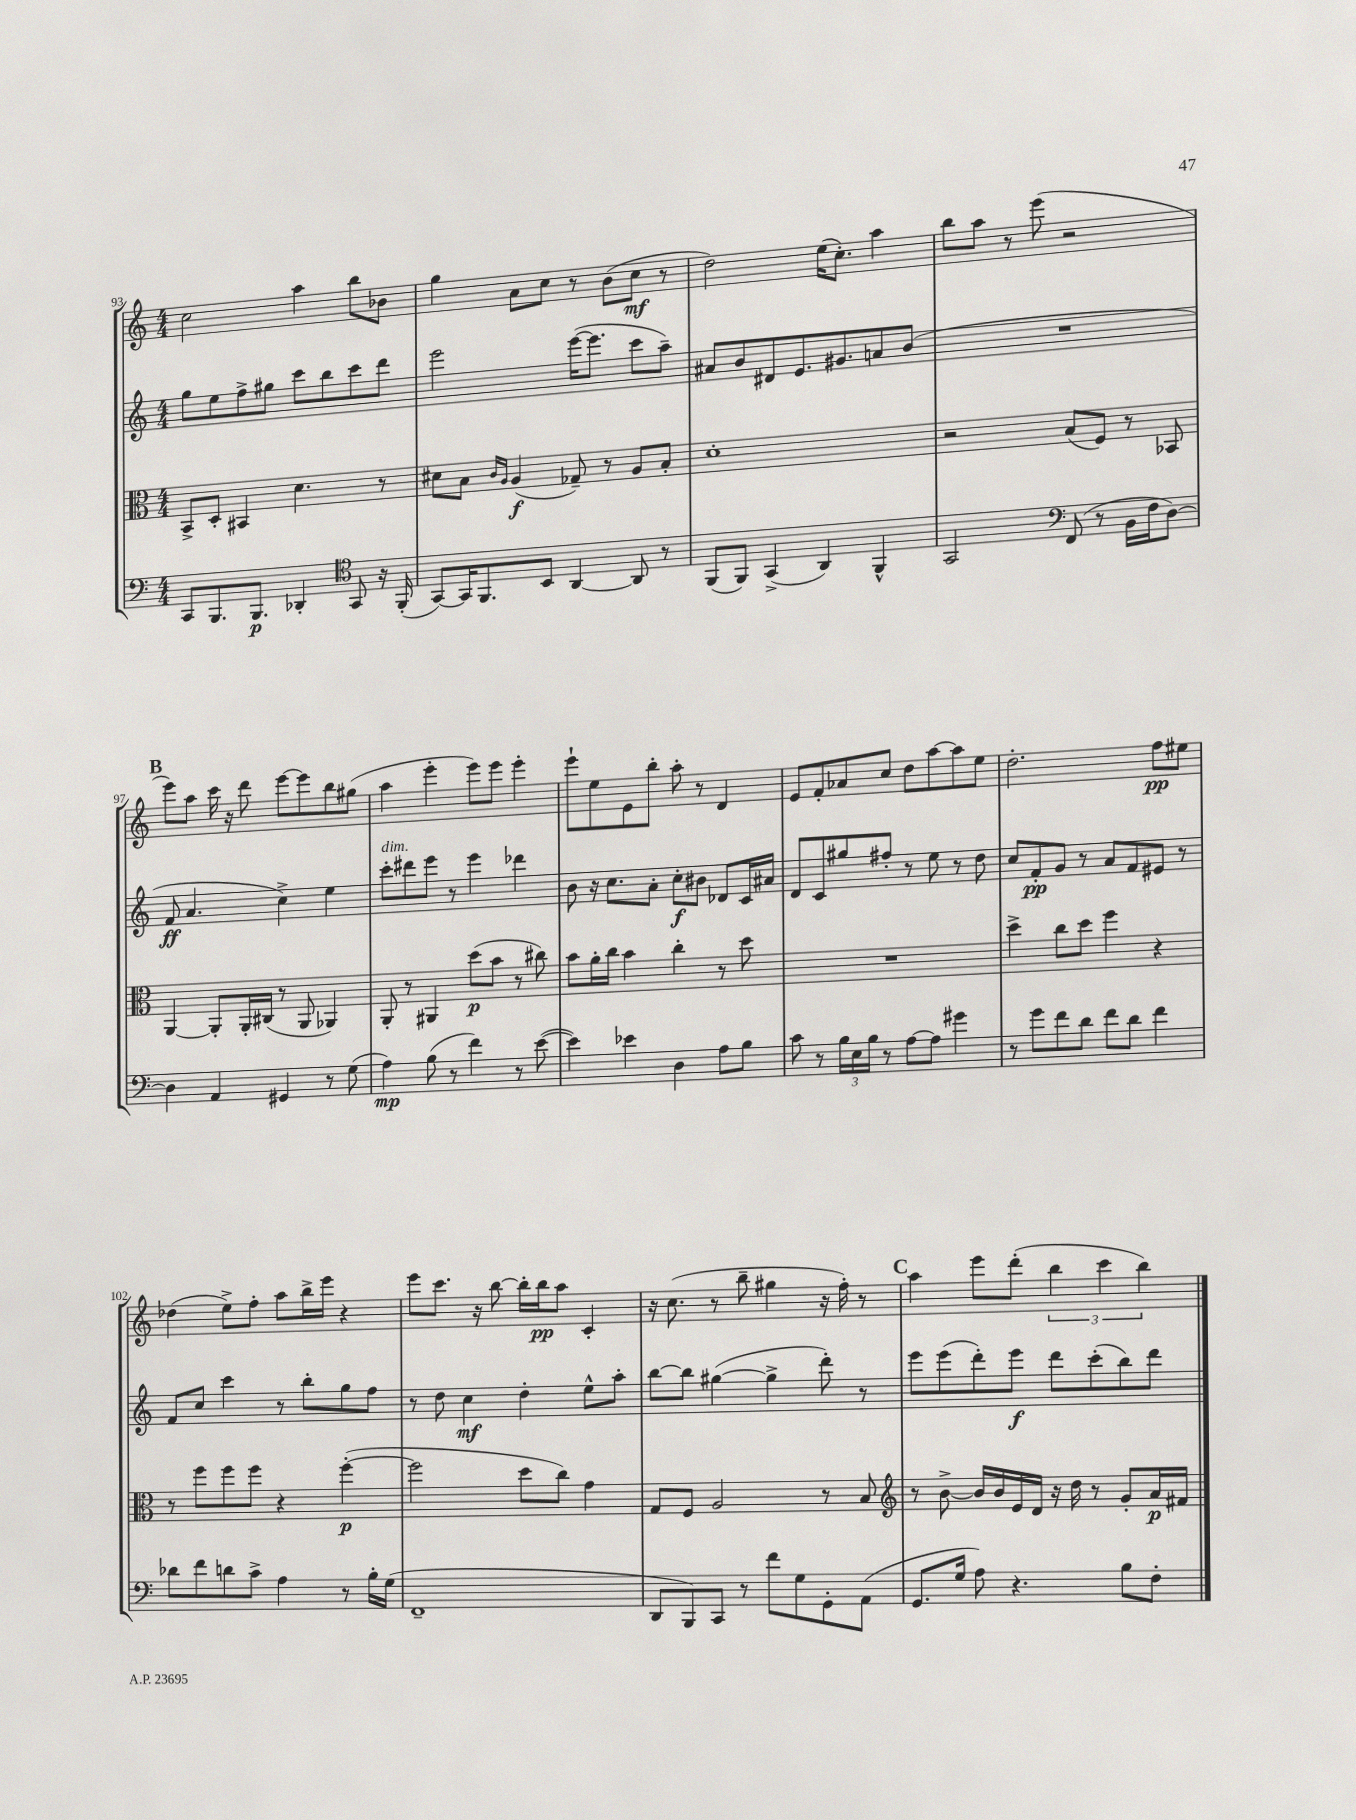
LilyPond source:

<<
\new StaffGroup <<
\new Staff = "s0" {
    \clef treble \key c \major \numericTimeSignature \time 4/4
    c''2 a''4 b''8 bes'8 |
    g''4 a'8 c''8 r8 b'8( c''8\mf r8 |
    d''2) e''16( c''8.-.) a''4 |
    b''8 a''8 r8 e'''8( r2 |
    \mark \markup { \bold "B" } e'''8) a''8 c'''16 r16 d'''8 e'''8~ e'''8 b''8 gis''8( |
    a''4 e'''4-. e'''8) e'''8 e'''4-. |
    e'''8-! e''8 e'8 b''8-. a''8-. r8 d'4 |
    e'8 f'8-. aes'8 c''8 d''8 a''8~ a''8 e''8 |
    d''2.-. f''8\pp eis''8 |
    des''4( e''8->) f''8-. a''8 b''16-> e'''16 r4 |
    e'''8 c'''8. r16 b''8~ b''16-. b''16\pp a''8 c'4-. |
    r16 c''8.( r8 b''8-- gis''4 r16 f''16-.) r8 |
    \mark \markup { \bold "C" } a''4 e'''8 d'''8-.( \tuplet 3/2 { b''4 c'''4 b''4) } \bar "|." |
}
\new Staff = "s1" {
    \clef treble \key c \major \numericTimeSignature \time 4/4
    g''8 e''8 f''8-> gis''8 c'''8 b''8 c'''8 d'''8 |
    e'''2 e'''16~( e'''8. c'''8 a''8--) |
    ais'8 b'8 dis'8 e'8. gis'8. a'8 b'8( |
    R1 |
    \mark \markup { \bold "B" } f'8\ff a'4. c''4->) e''4 |
    c'''8-.^\markup { \italic "dim." } dis'''8 e'''8 r8 e'''4 des'''4 |
    b'8 r16 c''8. a'8-. c''8-.\f bis'8 des'8 c'16 ais'16 |
    d'8 c'8 gis''8 fis''8-. r8 e''8 r8 d''8 |
    c''8 f'8-.\pp g'8 r8 a'8 f'8 eis'8 r8 |
    f'8 c''8 c'''4 r8 b''8-. g''8 f''8 |
    r8 d''8 c''4\mf d''4-. e''8-^ a''8-. |
    b''8~ b''8 gis''4~( gis''4-> d'''8-.) r8 |
    \mark \markup { \bold "C" } e'''8 e'''8( d'''8-.) e'''8\f d'''8 c'''8-.( b''8) d'''8 \bar "|." |
}
\new Staff = "s2" {
    \clef alto \key c \major \numericTimeSignature \time 4/4
    b,8-> d8-. bis,4 d'4. r8 |
    dis'8 b8 \grace { c'16 a16 } a4\f( ges8--) r8 a8 b8-. |
    d'1-. |
    r2 b8( f8) r8 bes,8 |
    \mark \markup { \bold "B" } a,4~ a,8-. a,16-. cis16( r8 a,8 aes,4) |
    a,8-. r8 ais,4 d''8\p( b'8 r8 cis''8) |
    b'8 a'16-. c''16 b'4 c''4-. r8 d''8 |
    R1 |
    d''4-> c''8 d''8 f''4 r4 |
    r8 f''8 f''8 f''8 r4 f''4~-.\p( |
    f''2 d''8 c''8) g'4 |
    g8 f8 a2 r8 b8 |
    \mark \markup { \bold "C" } \clef treble r8 b'8~-> b'16 b'16 e'16 d'16 r16 d''16 r8 g'8-. a'16\p fis'16 \bar "|." |
}
\new Staff = "s3" {
    \clef bass \key c \major \numericTimeSignature \time 4/4
    c,8 b,,8. b,,8.\p des,4-. \clef tenor g,8 r16 f,16-.( |
    g,8~) g,16 f,8. b,8 a,4~ a,8 r8 |
    f,8( f,8) g,4->( a,4) f,4-^ |
    g,2 \clef bass f,8( r8 b,16 f16 d8~) |
    \mark \markup { \bold "B" } d4 a,4 gis,4 r8 g8( |
    a4\mp) b8( r8 f'4) r8 e'8~( |
    e'4) ees'4 d4 a8 b8 |
    c'8 r8 \tuplet 3/2 { b16 e16 b16 } r8 a8~ a8 gis'4 |
    r8 g'8 f'8 d'8 f'8 d'8 f'4 |
    des'8 f'8 d'8 c'8-> a4 r8 b16-. g16( |
    f,1-- |
    d,8 b,,8) c,8 r8 f'8 g8 g,8-. a,8( |
    \mark \markup { \bold "C" } g,8. g16 a8) r4. b8 f8-. \bar "|." |
}
>>
>>
\layout { \context { \Score currentBarNumber = #93 } }
